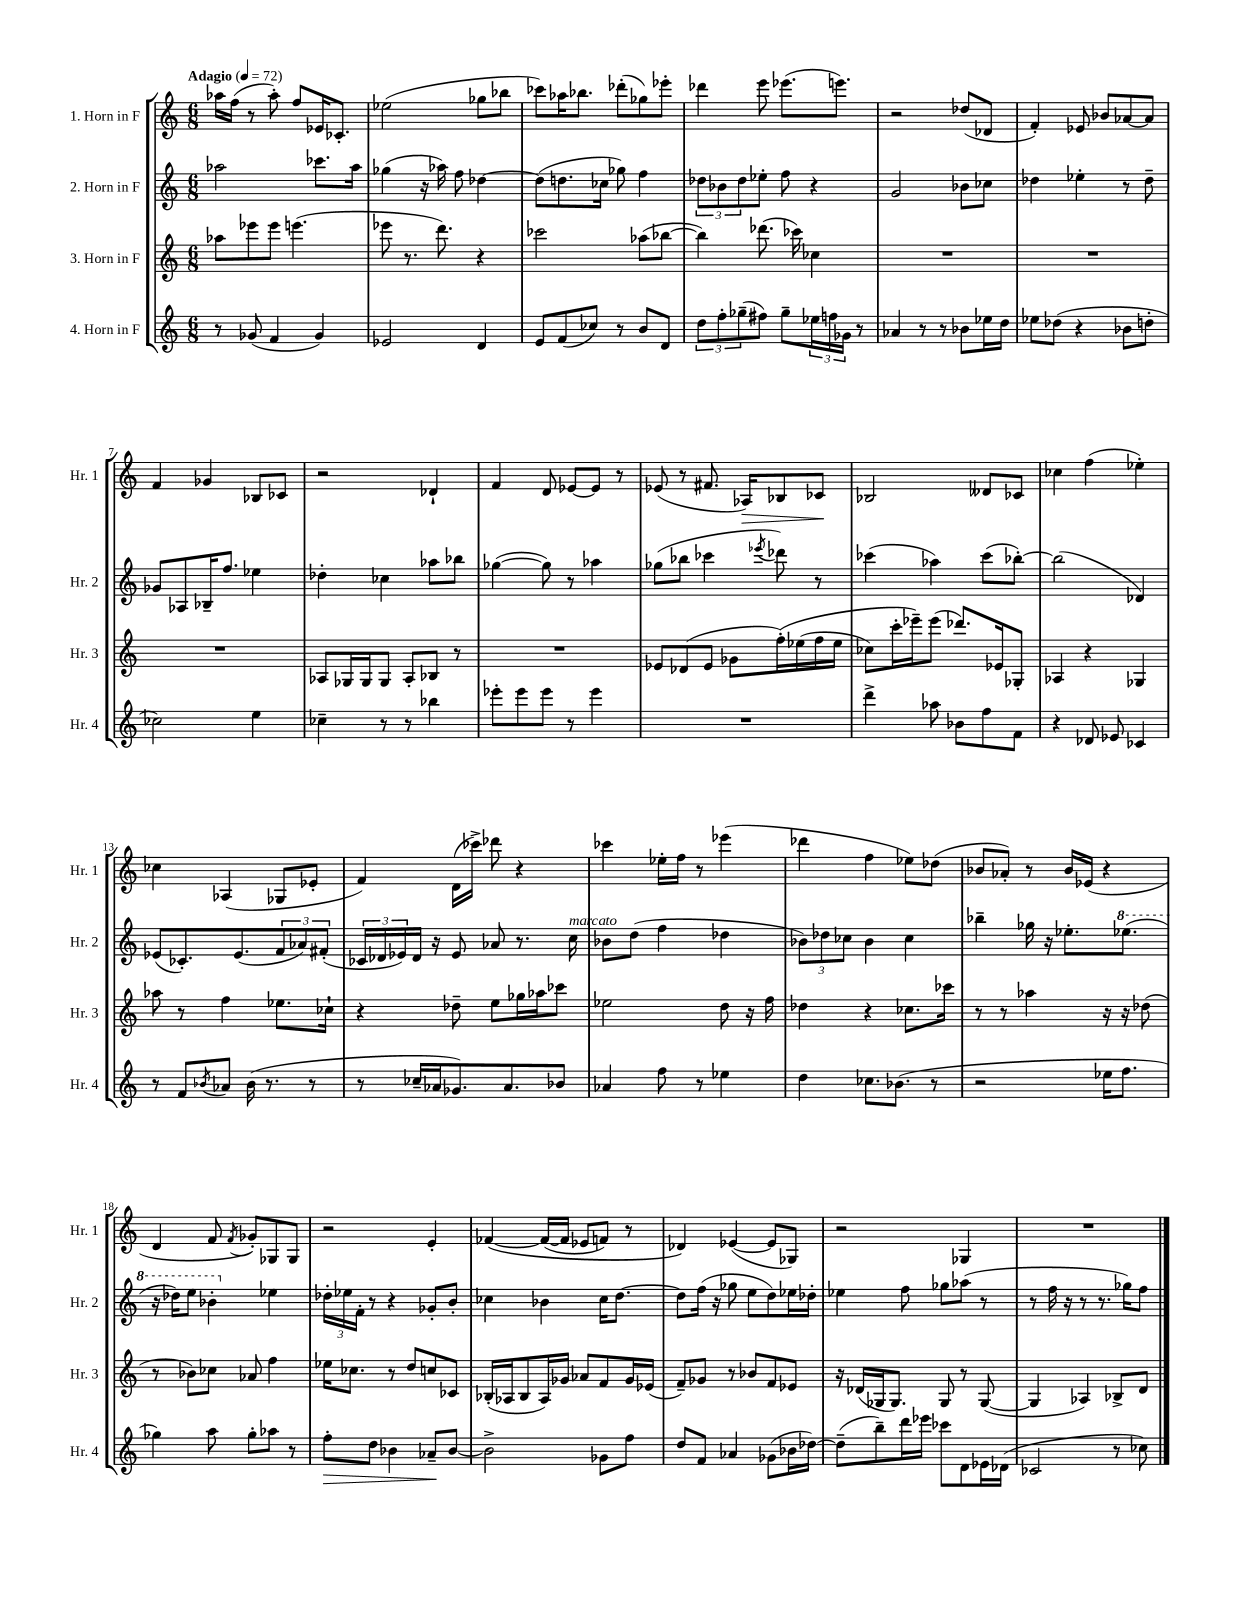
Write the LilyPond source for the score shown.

<<
\new StaffGroup <<
\new Staff = "s0" \with { instrumentName = "1. Horn in F" shortInstrumentName = "Hr. 1" } {
    \clef treble \key c \major \numericTimeSignature \time 6/8 \tempo "Adagio" 4 = 72
    aes''16 f''16( r8 aes''8-.) f''8 ees'16 ces'8.-. |
    ees''2( ges''8 bes''8 |
    ces'''8) aes''16 bes''8. des'''8-.( ges''8) ees'''8-. |
    des'''4 e'''8 ees'''8.( e'''8.) |
    r2 des''8( des'8 |
    f'4-.) ees'8 bes'8 aes'8~ aes'8 |
    f'4 ges'4 bes8 ces'8 |
    r2 des'4-! |
    f'4 d'8 ees'8~ ees'8 r8 |
    ees'8( r8 fis'8. aes16\>) bes8 ces'8\! |
    bes2 deses'8 ces'8 |
    ces''4 f''4( ees''4-.) |
    ces''4 aes4( ges8 ees'8-. |
    f'4) d'16( ces'''16->) des'''8 r4 |
    ces'''4 ees''16-. f''16 r8 ees'''4( |
    des'''4 f''4 ees''8) des''8( |
    bes'8 aes'8-.) r8 bes'16 ees'16( r4 |
    d'4 f'8 \acciaccatura { f'8 } ges'8-.) ges8 ges8 |
    r2 e'4-. |
    fes'4~\( fes'16~( fes'16 ees'8 f'8) r8 |
    des'4\) ees'4~( ees'8 ges8) |
    r2 ges4 |
    R2. \bar "|." |
}
\new Staff = "s1" \with { instrumentName = "2. Horn in F" shortInstrumentName = "Hr. 2" } {
    \clef treble \key c \major \numericTimeSignature \time 6/8
    aes''2 ces'''8. aes''16 |
    ges''4( r16 aes''16) f''8 des''4~ |
    des''8( d''8. ces''16 ges''8) f''4 |
    \tuplet 3/2 { des''8 bes'8 des''8 } ees''8-. f''8 r4 |
    g'2 bes'8 ces''8 |
    des''4 ees''4-. r8 des''8-- |
    ges'8 aes8 bes16-- f''8. ees''4 |
    des''4-. ces''4 aes''8 bes''8 |
    ges''4~( ges''8) r8 aes''4 |
    ges''8( bes''8 ces'''4 \acciaccatura { ees'''8 } des'''8) r8 |
    ces'''4( aes''4) ces'''8( bes''8~-.) |
    bes''2( des'4) |
    ees'8( ces'8.-.) ees'8.( \tuplet 3/2 { f'8 aes'8) fis'8-.( } |
    \tuplet 3/2 { ces'16 des'16 ees'16) } des'16 r16 ees'8 aes'8 r8. c''16^\markup { \italic "marcato" } |
    bes'8 d''8( f''4 des''4 |
    \tuplet 3/2 { bes'8) des''8 ces''8 } bes'4 ces''4 |
    bes''4-- ges''16 r16 ees''8.-. \ottava #1 ees'''8.( |
    r16 des'''16) e'''8 bes''4-. \ottava #0 ees''4 |
    \tuplet 3/2 { des''16-. ees''16 f'16-. } r8 r4 ges'8-. b'8-. |
    ces''4 bes'4 ces''16 d''8.~ |
    d''8 f''16( r16 ges''8 e''8 d''8) ees''16 des''16-. |
    ees''4 f''8 ges''8 aes''8( r8 |
    r8 f''16 r16 r8 r8. ges''16) f''8 \bar "|." |
}
\new Staff = "s2" \with { instrumentName = "3. Horn in F" shortInstrumentName = "Hr. 3" } {
    \clef treble \key c \major \numericTimeSignature \time 6/8
    aes''8 ees'''8 ees'''8 e'''4.( |
    ees'''8 r8. d'''8.) r4 |
    ces'''2 aes''8( bes''8~ |
    bes''4) des'''8.( ces'''16) ces''4 |
    R2. |
    R2. |
    R2. |
    aes8 ges16 ges16 ges8 aes8-. bes8 r8 |
    R2. |
    ees'8 des'8( ees'8 ges'8 f''16-.)\( ees''16( f''16 ees''16 |
    ces''8) c'''16-. ees'''16--\) ees'''8( des'''8.) ees'16 ges8-. |
    aes4 r4 ges4 |
    aes''8 r8 f''4 ees''8. ces''16-! |
    r4 des''8-- e''8 ges''16 aes''16 ces'''8 |
    ees''2 d''8 r16 f''16 |
    des''4 r4 ces''8. ces'''16 |
    r8 r8 aes''4 r16 r16 des''8( |
    r8 bes'8) ces''8 aes'8 f''4 |
    ees''16 ces''8. r8 d''8 c''8 ces'8 |
    bes16-.( aes16 bes8 aes16) ges'16 aes'8 f'8 ges'16 ees'16( |
    f'8--) ges'8 r8 bes'8 f'8 ees'8 |
    r16 des'16( ges16 ges8.) ges8 r8 ges8~( |
    ges4 aes4) bes8-> d'8 \bar "|." |
}
\new Staff = "s3" \with { instrumentName = "4. Horn in F" shortInstrumentName = "Hr. 4" } {
    \clef treble \key c \major \numericTimeSignature \time 6/8
    r8 ges'8( f'4 ges'4) |
    ees'2 d'4 |
    e'8 f'8( ces''8) r8 b'8 d'8 |
    \tuplet 3/2 { d''8 f''8-. ges''8--( } fis''8) ges''8-- \tuplet 3/2 { ees''16 f''16 ges'16 } r8 |
    aes'4 r8 r8 bes'8 ees''16 d''16 |
    ees''8 des''8( r4 bes'8 d''8-. |
    ces''2) e''4 |
    ces''4-- r8 r8 bes''4 |
    ees'''8-. ees'''8 ees'''8 r8 ees'''4 |
    R2. |
    d'''4-> aes''8 bes'8 f''8 f'8 |
    r4 des'8 ees'8 ces'4 |
    r8 f'8 \acciaccatura { bes'8 } aes'8 bes'16( r8. r8 |
    r8 ces''16-- aes'16 ges'8.) aes'8. bes'8 |
    aes'4 f''8 r8 ees''4 |
    d''4 ces''8. bes'8.( r8 |
    r2 ees''16 f''8. |
    ges''4) a''8 ges''8-. aes''8 r8 |
    f''8-.\> d''8 bes'4 aes'8--\! bes'8~ |
    bes'2-> ges'8 f''8 |
    d''8 f'8 aes'4 ges'8( bes'16 des''16~) |
    des''8--( b''8--) d'''16 ees'''16 ces'''8 d'8 ees'16 des'16( |
    ces'2 r8 ces''8) \bar "|." |
}
>>
>>
